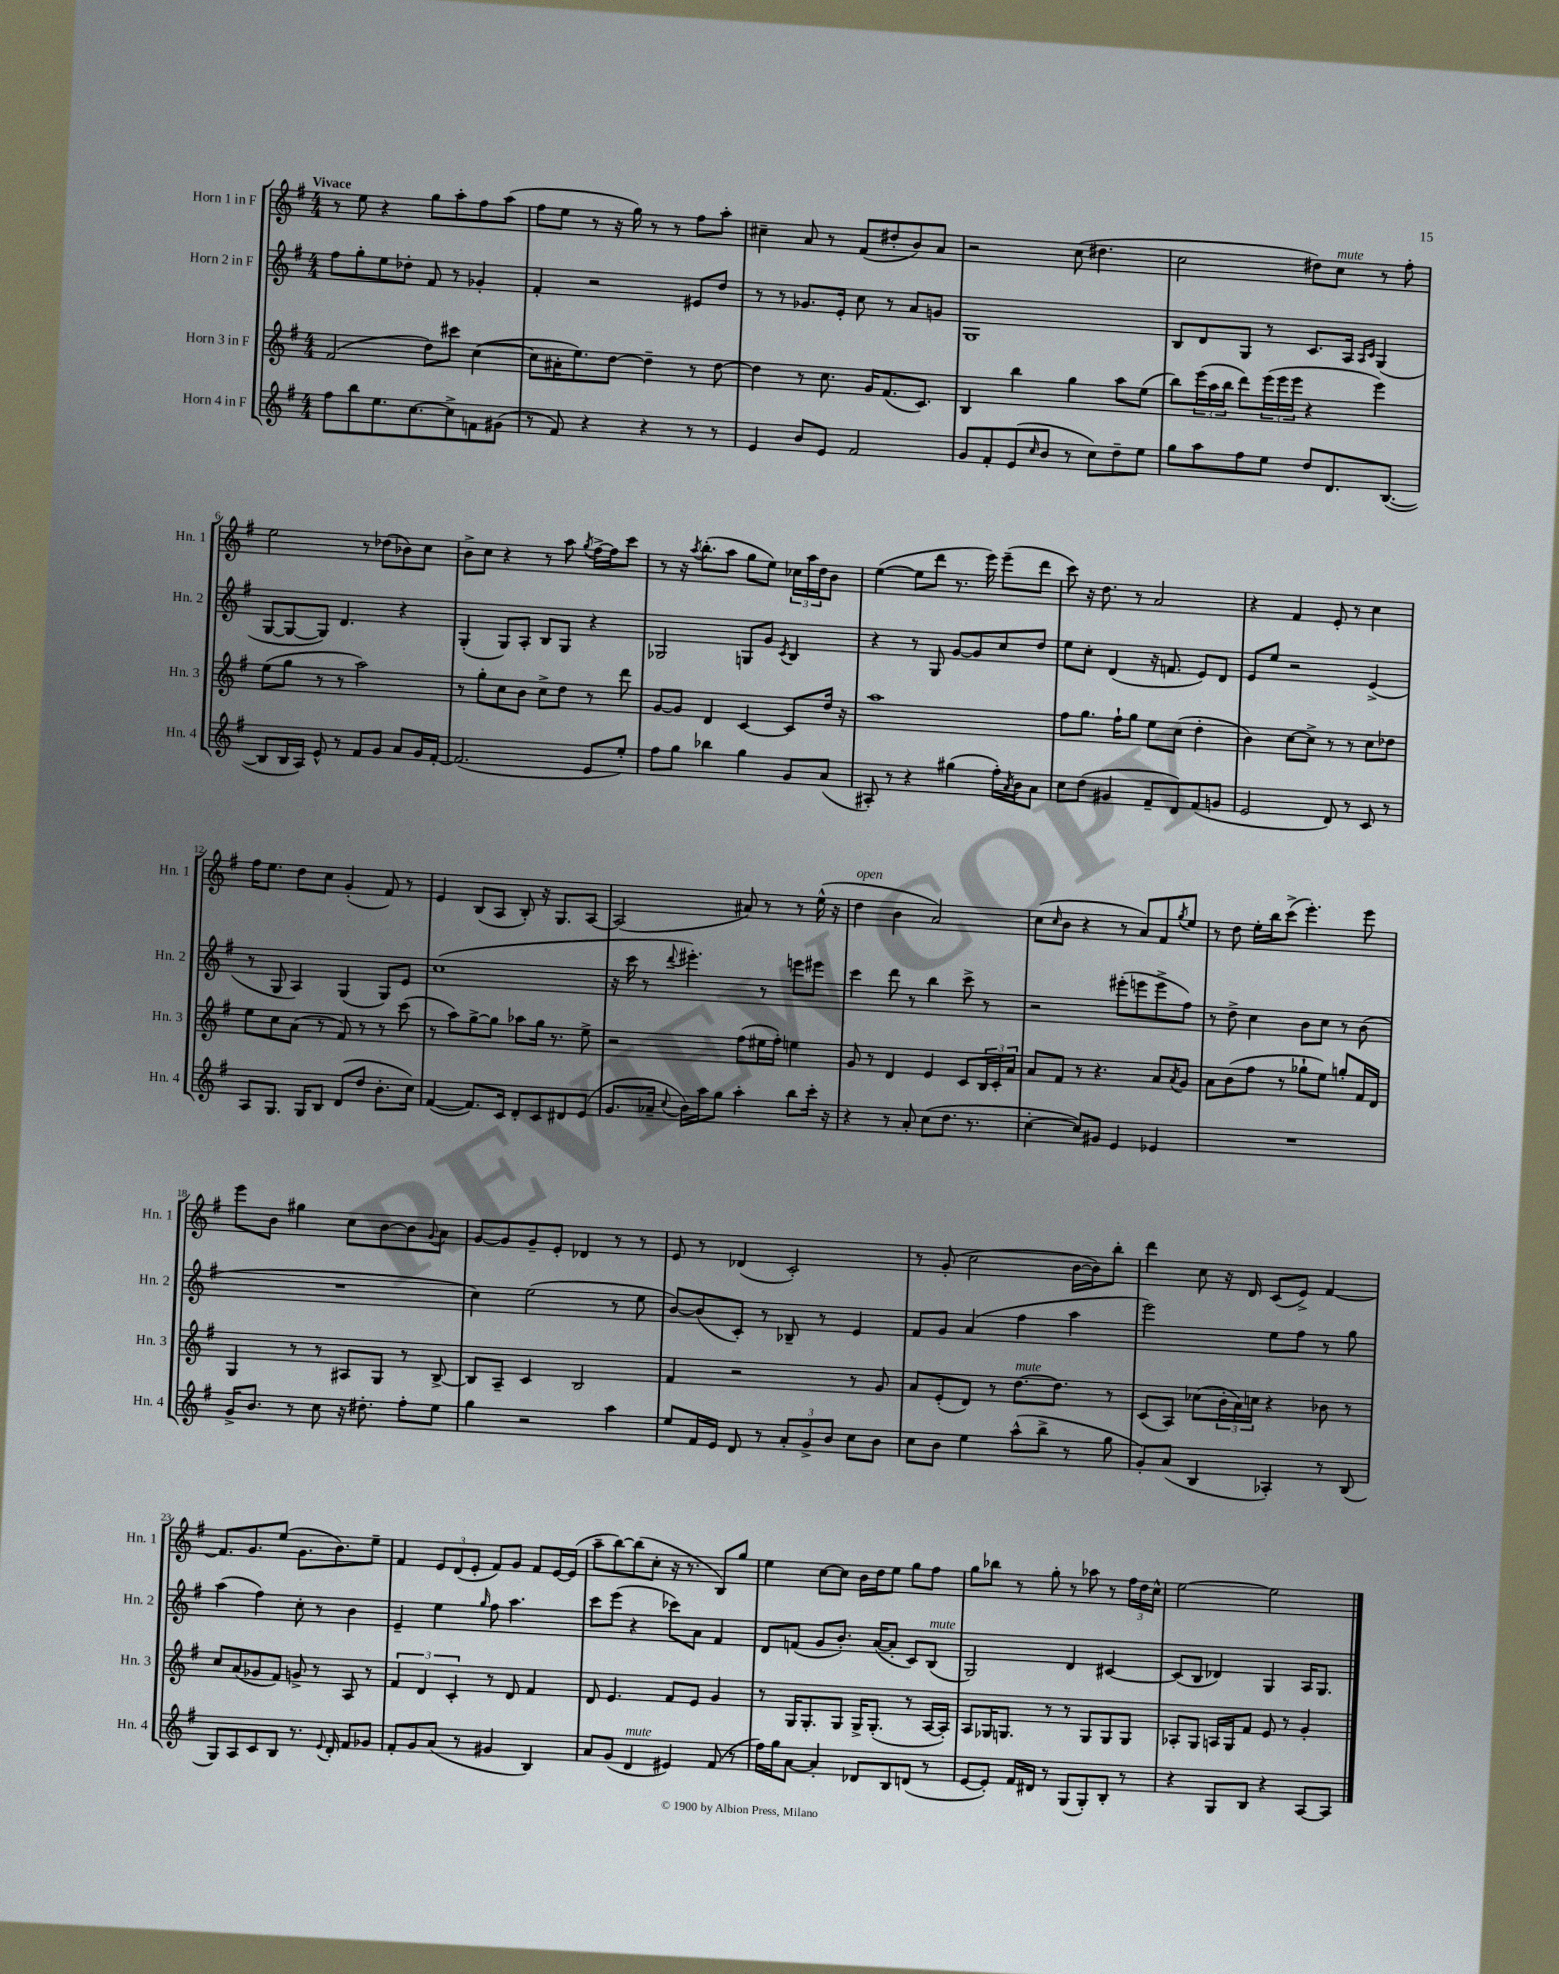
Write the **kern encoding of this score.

**kern	**kern	**kern	**kern
*staff4	*staff3	*staff2	*staff1
*clefG2	*clefG2	*clefG2	*clefG2
*k[f#]	*k[f#]	*k[f#]	*k[f#]
*M4/4	*M4/4	*M4/4	*M4/4
8ff#	(2f#	8ff#	8r
8bb	.	8gg'	8ee
8.ee	.	8ee	4r
.	.	8dd-'	.
[8.cc	.	.	.
.	8dd)	8f#	8gg
8cc^]	8ccc#	8r	8aa'
8f	([4cc	4g-'	8ff#
(8g#	.	.	(8aa
=	=	=	=
8r	8cc]	4f#'	8ff#
8f#)	16a#'	.	8ee
.	8.ee)	.	.
4r	.	2r	8r
.	[8dd	.	16r
.	.	.	16gg)
4r	4dd~]	.	8r
.	.	.	8r
8r	8r	8e#	8ff#
8r	[8dd	8dd	8aa'
=	=	=	=
4e	4dd]	8r	4cc#~
.	.	8r	.
8b	8r	8.g-	8a
8e	8.cc	.	8r
.	.	16e'	.
2f#	.	8cc	(8f#
.	16g	.	.
.	(8.f#	8r	8dd#'
.	.	8a	8b)
.	8.c)	.	.
.	.	8g	8a
=	=	=	=
8g	4B	1G	2r
8f#'	.	.	.
(8e	4bb	.	.
16qqcc	.	.	.
8b	.	.	.
8r	4gg	.	(8cc
8cc)	.	.	4.dd#
8dd~	8aa	.	.
8ee	(8ee	.	.
=	=	=	=
8gg	8bb)	8B	2cc
8aa	(24eee	8d	.
.	24aa	.	.
.	24bb	.	.
8ff#	8ddd)	8G	.
8ee	(24eee	8r	.
.	24eee	.	.
.	24eee	.	.
8dd	4r	8.c	8dd#)
8.d	.	.	8cc
.	.	16A	.
.	.	16qqA	.
.	.	16qqc	.
.	4eee)	(4G	8r
([8.B	.	.	.
.	.	.	8ff#'
=	=	=	=
8B]	(8ee	[8G	2ee
16B	8gg	8G_	.
16A)	.	.	.
8e^^	8r	8G])	.
8r	8r	4.d	.
8f#	2aa)	.	8r
8g	.	.	(8dd-
8a	.	4r	8b-)
16g	.	.	8cc
[16f#'	.	.	.
=	=	=	=
(2.f#]	8r	(4G'	8b^
.	8gg'	.	8cc
.	8cc	8G)	4r
.	8b	8A'	.
.	8cc^	8B	8r
.	8dd	8G	8aa
.	.	.	8qgg
8e	8r	4r	[16ff#^
.	.	.	16ff#]
8ee')	8ddd	.	8ccc
=	=	=	=
8ff#	[8g	2G-	8r
8gg	8g]	.	16r
.	.	.	8qaa
.	.	.	(8.bb'
4bb-	4d	.	.
.	.	.	8aa
4gg	[4c	8G	8gg
.	.	8g	8ee)
.	.	8qc	.
8g	8c]	4B	24cc-
.	.	.	24aa
.	.	.	24dd
(8a	16dd	.	8b
.	16r	.	.
=	=	=	=
8A#')	1aa	4r	([4ee
8r	.	.	.
4r	.	8r	8ee]
.	.	8G	8ddd
(4gg#	.	[8g	8.r
.	.	8g]	.
.	.	.	16eee)
16ff#')	.	8cc	(8eee~
8qa	.	.	.
16b	.	.	.
8a	.	8dd	8ddd
=	=	=	=
8cc	8ff#	8ee	8ccc)
(8dd	8.gg	8cc'	16r
.	.	.	8.dd
4g#	.	(4d	.
.	16ff#`	.	.
.	8gg	.	8r
8f#~	8ee	16r	2a
.	.	8.f	.
8d)	(8cc	.	.
(8f#	4dd'	8e)	.
8g	.	8d	.
=	=	=	=
2e	4b)	8e	4r
.	.	8ee	.
.	[8cc	2r	4f#
.	8cc^]	.	.
8d)	8r	.	8e'
8r	8r	.	8r
8c	8cc	(4e^	4cc
8r	8dd-	.	.
=	=	=	=
8A	8ee	8r	16ff#
.	.	.	8.ee
8.G	8cc	8G	.
.	(8a	4A)	8dd
16G	.	.	.
8B	8r	.	8cc
(8d	8f#)	(4G	(4g'
8dd	8r	.	.
8.b'	8r	8G)	8f#)
.	(8ccc	8e	8r
16cc)	.	.	.
=	=	=	=
([4f#	8r	(1cc	4e
.	8aa)	.	.
8.f#])	[8gg^	.	(8B
.	8gg]	.	8A
16c	.	.	.
8d'	8aa-	.	8B')
8c	16gg	.	16r
.	8.r	.	8.G
8d#	.	.	.
(8e	8ee^	.	[8A
=	=	=	=
8.g	2r	16r	(2A]
.	.	16ccc	.
.	.	8r	.
16a-~	.	.	.
8qqcc	.	8qqddd	.
16b)	.	4.eee#')	.
16aa	.	.	.
8gg	.	.	.
4aa'	(8ff#	.	8a#)
.	16ee#	8r	8r
.	16ff#')	.	.
8bb	4ee	8eee	8r
16ccc'	.	8eee#	(16ee^^
16r	.	.	16r
=	=	=	=
4r	8g	4ccc	4dd
.	8r	.	.
8r	4d	8ddd	4b
8a'	.	8r	.
(8cc	4e	4bb	2a)
8.dd	.	.	.
.	8c	8ccc^	.
8.r	.	.	.
.	24B	8r	.
.	24c'	.	.
.	24a	.	.
=	=	=	=
[4cc'	8a	2r	(8cc
.	.	.	16qqcc
.	8f#	.	8b
8cc])	8r	.	4r
8g#	4.r	.	.
4e	.	(8eee#'	8r
.	.	8eee	8a)
4e-	8a	8eee^	8f#
.	8qa	.	8qgg
.	8g	8ff#)	8ee
=	=	=	=
1r	8a	8r	8r
.	(8b	8dd^	8dd
.	8ff#	4cc	16ee'
.	.	.	16bb
.	8r	.	(8ccc^
.	8gg-`	8b	4.eee')
.	8ee)	8cc	.
.	8gg'	8r	.
.	16f#	(8b	8eee
.	16d	.	.
=	=	=	=
16g^	4G	1r	8eee
8.b	.	.	.
.	.	.	8b
8r	8r	.	4gg#
8cc	8r	.	.
16r	8A#	.	8cc
8.dd#'	.	.	.
.	8G	.	[8b
8ff#'	8r	.	8b]
.	.	.	8qqg
8ee	[8B^	.	8a
=	=	=	=
4gg	8B]	4cc)	[8g
.	8A~	.	8g]
2r	4c	(2ee	8g~
.	.	.	8e'
.	2B	.	4d-
4aa	.	8r	8r
.	.	8ee	8r
=	=	=	=
8ee	4f#	[8b)	8e
16f#	.	(8b]	8r
16e	.	.	.
8d	2r	8c')	(4d-
8r	.	8r	.
12a'	.	8B-~	2c')
12g^	.	.	.
.	.	8r	.
12b	.	.	.
8cc	8r	4e	.
8b	8g	.	.
=	=	=	=
8cc	8a	8f#	8r
8b	(8e'	8g	(8g'
4ee	8d)	(4a	2cc
.	8r	.	.
(8aa^^	[8.dd	4ff#	.
8bb^	.	.	.
.	8.dd]	.	.
8r	.	4aa	[16b
.	.	.	16b])
8gg	8r	.	8bb'
=	=	=	=
8g')	(8c	2eee)	4ddd
(8a	8A)	.	.
4B	(8cc-	.	8cc
.	24b'	.	16r
.	24a)	.	.
.	.	.	16d
.	24cc	.	.
4A-')	4r	8ee	(8c
.	.	8ff#	8e^)
8r	8b-	8r	[4f#
(8B	8r	8gg	.
=	=	=	=
8G)	8cc	(4aa	8.f#]
8A	(8a	.	.
.	.	.	8.g
8c	8g-	4ff#)	.
8B	8f#)	.	(8ee
8.r	8g^	8cc'	8.g
.	8r	8r	.
8qqe	.	.	.
16d'	.	.	8.b)
8f#	8A	4b	.
8g-	8r	.	8ee~
=	=	=	=
8f#'	6f#	4e~	4f#
8g	.	.	.
.	6d	.	.
(8a	.	4ee	12e
.	6c'	.	(12d
8r	.	.	.
.	.	.	12e'
.	.	16qqgg	.
4g#	8r	8ff#	8f#)
.	8d	4.aa	8g
4B)	4f#	.	8f#
.	.	.	[16e
.	.	.	(16e]
=	=	=	=
8a	8d	8ccc	8aa~
(8g	4.e	(8eee	[8bb)
4d	.	4r	(8bb]
.	.	.	8cc'
4e#)	8f#	8ccc-)	16r
.	.	.	8.r
.	8e	8a	.
(8f#	4g	4f#	8B)
8r	.	.	8gg
=	=	=	=
16ff#)	8r	8d	4ee
16gg	.	.	.
[8a	16G	(8f	.
.	8.G'	.	.
4a']	.	8g	[8cc
.	8G	8.b')	8cc]
8d-	16G^	.	16b
.	(8.G'	([16a	16dd
8B	.	8a']	8ee
(8d	8r	8c)	8gg
8r	[16A	(8B	8ff#
.	16A'])	.	.
=	=	=	=
[8e	8A	2G)	8gg
8e'])	16G-	.	8bb-
.	8.G	.	.
16f#	.	.	8r
16d#	.	.	.
8r	8r	.	8gg'
(8G	8r	4d	8r
8G')	8G	.	8aa-
8B'	8G	[4c#	8r
8r	8G	.	24ff#
.	.	.	24dd
.	.	.	24cc^^
=	=	=	=
4r	8A-'	(8c#]	[2ee
.	8G	8B	.
8G	16A	4d-)	.
.	16G	.	.
8B	8f#	.	.
4r	8e	4G	2ee]
.	8r	.	.
[8A	4g'	16A	.
.	.	8.G	.
8A]	.	.	.
==	==	==	==
*-	*-	*-	*-
